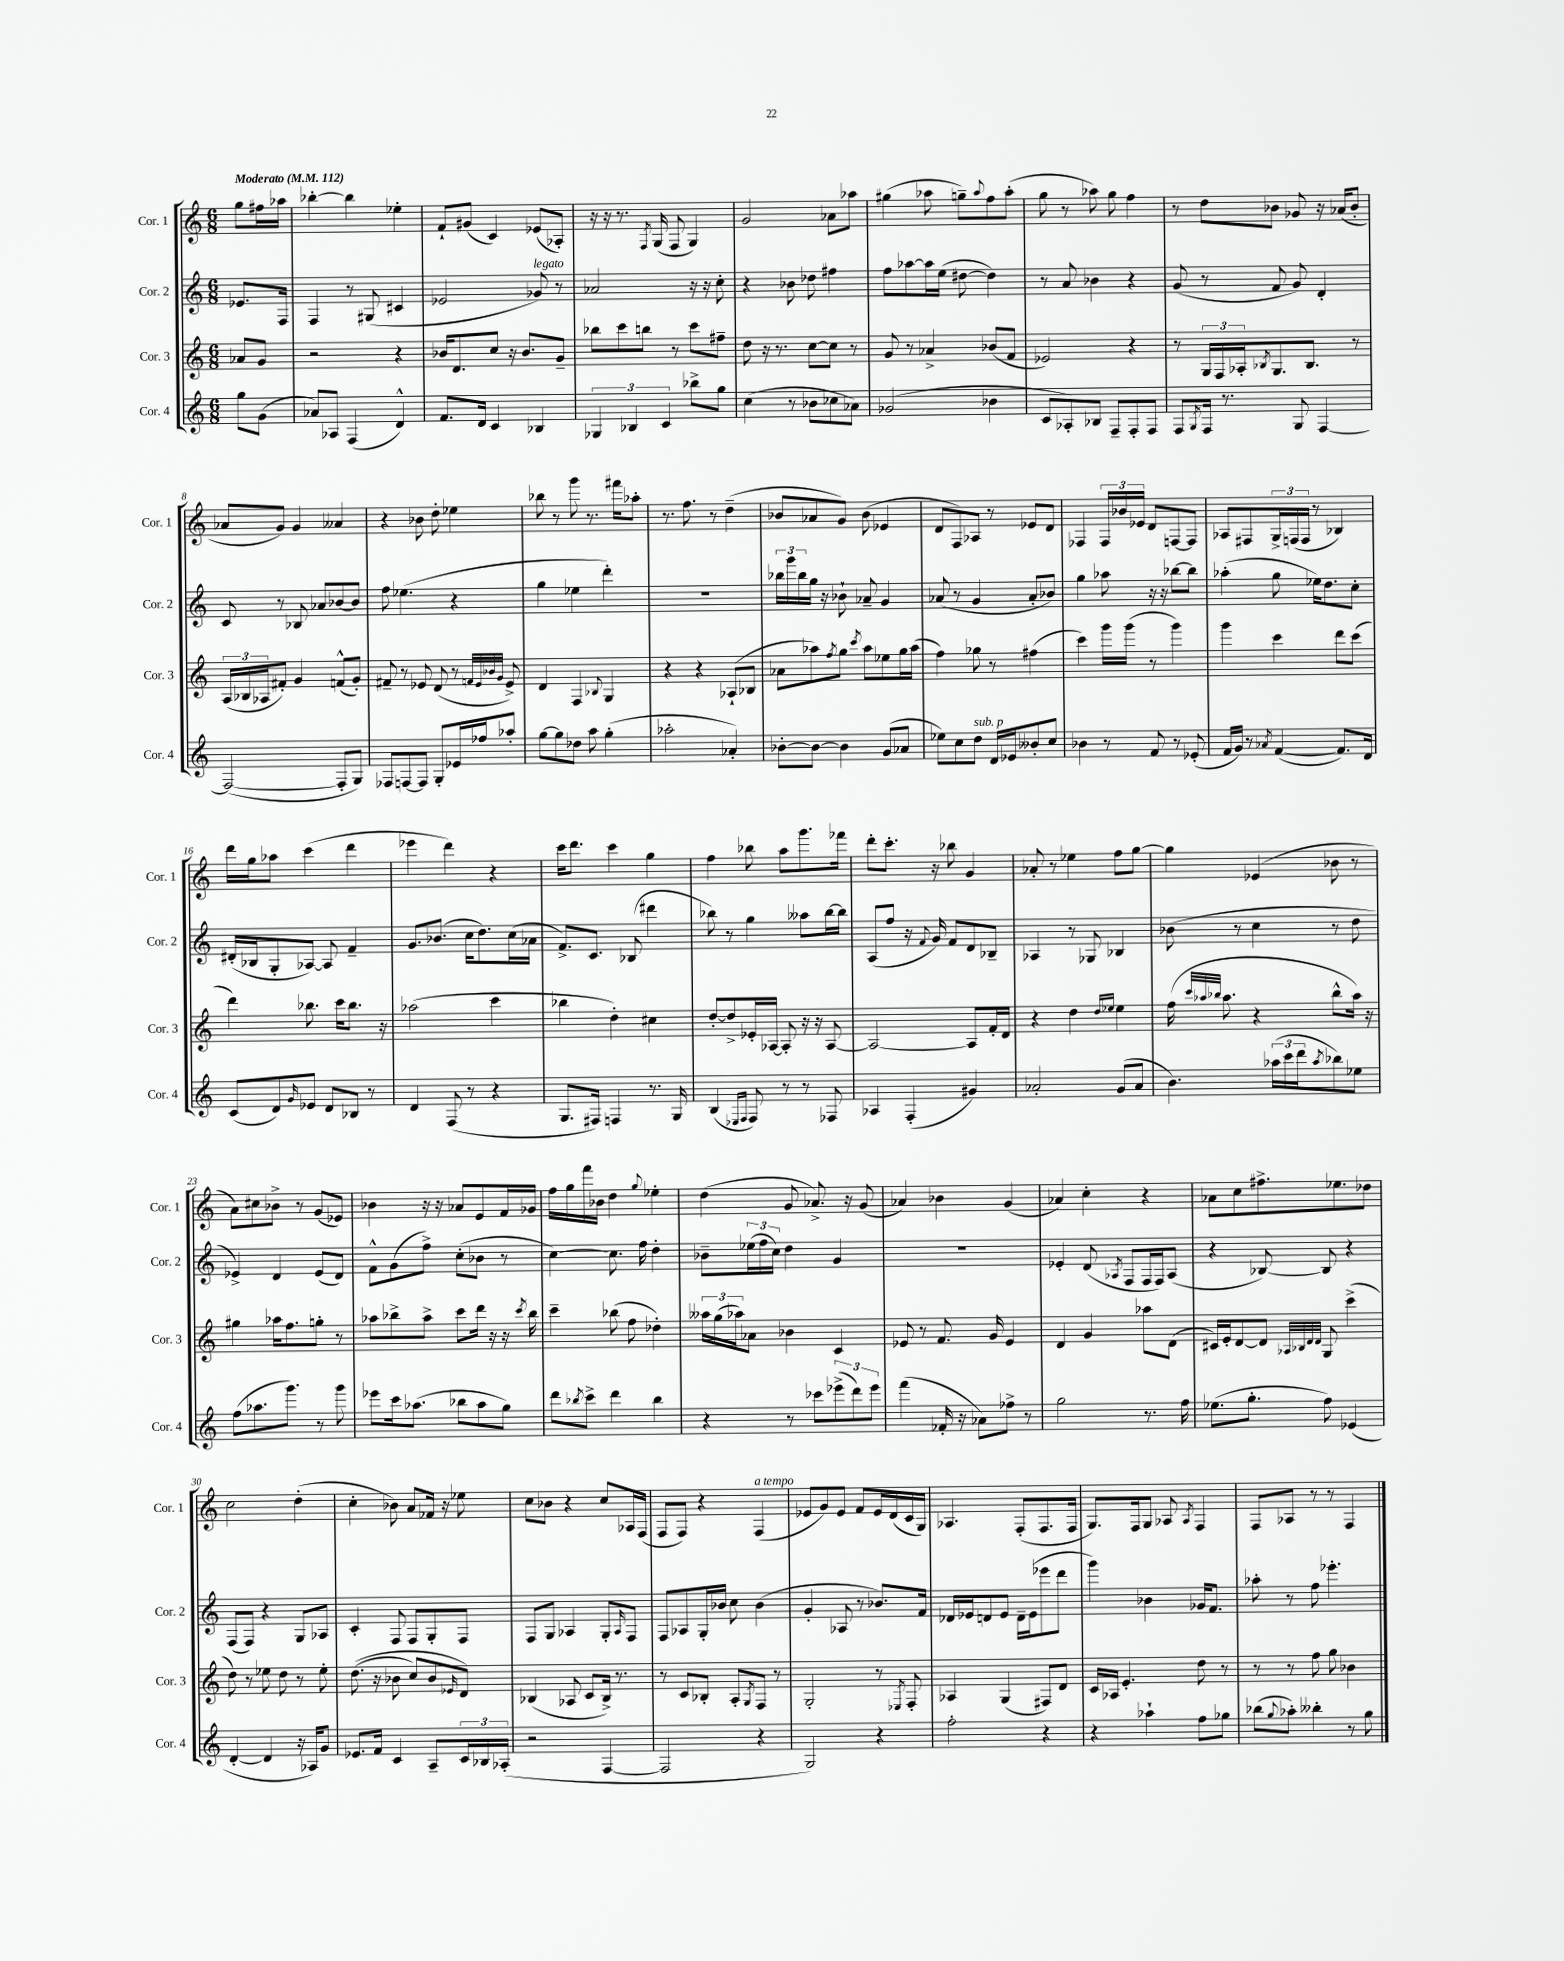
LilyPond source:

<<
\new StaffGroup <<
\new Staff = "s0" \with { instrumentName = "Cor. 1" shortInstrumentName = "Cor. 1" } {
    \clef treble \key c \major \numericTimeSignature \time 6/8 \partial 4 \tempo "Moderato" 4 = 112
    g''8 fis''16 aes''16 |
    bes''4~-. bes''4 ees''4-. |
    f'8-! gis'8( c'4) ees'8( aes8-.) |
    r16 r16 r8. \acciaccatura { f8 } g16( f8 g4) |
    g'2 aes'8 aes''8 |
    gis''4( aes''8 g''8--) \appoggiatura { aes''8 } f''8 aes''8-.( |
    g''8 r8 aes''8) g''8 f''4 |
    r8 d''8 bes'8 ges'8 r16 aes'16( bes'8-. |
    aes'8 g'8) g'4 aeses'4 |
    r4 bes'8 d''8-. ees''4 |
    bes''8 r8 g'''8 r8. fis'''16 aes''8-. |
    r8. f''8. r8 d''4--( |
    bes'8 aes'8 g'8) bes'8( ees'4 |
    d'8 f8) aes8 r8 ees'8 d'8 |
    fes4 \tuplet 3/2 { fes16 bes'16 ees'16 } d'8 f8~ f8 |
    aes8 fis8 \tuplet 3/2 { g16-> f16( f16 } r8 bes4) |
    d'''16 g''16 aes''8 c'''4( d'''4 |
    ees'''4 d'''4) r4 |
    c'''16 d'''8. c'''4 g''4 |
    f''4 bes''8 a''8 g'''8. fes'''16 |
    d'''8-. c'''8.-. r16 bes''8 g'4 |
    aes'8-. r8 ees''4 f''8 g''8~ |
    g''4 ees'4( bes'8 r8 |
    a'8) cis''8 bes'8-> r8 g'8( ees'8) |
    bes'4 r16 r16 aes'8 e'8 f'16 ges'16 |
    f''16 g''16 f'''16 bes'16 d''4 \appoggiatura { g''8 } ees''4-. |
    d''4( g'8 aes'8.->) r16 g'8( |
    aes'4) bes'4 g'4( |
    aes'4) c''4-. r4 |
    aes'8 c''8 fis''8.-> ees''8. des''8 |
    c''2 d''4-.( |
    c''4-. bes'8) a'8 fes'16 r16 ees''8 |
    c''8 bes'8 r4 c''8 aes16 f16( |
    f8 f8) r4 f4^\markup { \italic "a tempo" }( |
    ees'8 g'8) ees'8 f'8 ees'16 d'16( c'16 g16) |
    aes4. f8-.( f8. f16 |
    g8.) f16 g8 aes8 \acciaccatura { aes8 } f4 |
    f8 aes8 r8 r8 f4 \bar "|." |
}
\new Staff = "s1" \with { instrumentName = "Cor. 2" shortInstrumentName = "Cor. 2" } {
    \clef treble \key c \major \numericTimeSignature \time 6/8 \partial 4
    ees'8. f16 |
    f4 r8 gis8( cis'4 |
    ees'2 ges'8^\markup { \italic "legato" }) r8 |
    aes'2 r16 r16 c''8-. |
    r4 bes'8 des''8 fis''4 |
    f''8 aes''8~ aes''16 e''16( dis''8~ dis''4) |
    r8 a'8 bes'4 r4 |
    g'8( r8 f'8 g'8) d'4-. |
    c'8 r8 bes8 aes'8 bes'8~ bes'8 |
    f''8 ees''4.( r4 |
    g''4 ees''4 d'''4-.) |
    r2. |
    \tuplet 3/2 { bes''16 g'''16 bes''16 } g''16 r16 bes'8-! aes'8-- g'4 |
    aes'8( r8 g'4 aes'8-. bes'8) |
    g''4 aes''8 r16 r16 bes''8~ bes''8 |
    aes''4-.( g''8 ees''16) d''8. c''8-. |
    dis'16-.( bes16 g8-. aes8~) aes8 f'4-- |
    g'8. bes'8.( c''16 d''8.) c''16( aes'16 |
    f'8.->) c'8. bes8( dis'''4 |
    bes''8) r8 g''4 aeses''8 bes''16~ bes''16 |
    a8( f''8 r16 \appoggiatura { f'8 } g'16) f'8 d'8 bes8-- |
    aes4 r8 ges8 bes4 |
    bes'8( r8 c''4 r8 d''8 |
    ees'4->) d'4 ees'8( d'8) |
    f'8-^ g'8( f''8->) c''8-.( bes'8 r8 |
    c''4~) c''8. f''16 d''4-. |
    bes'8-- \tuplet 3/2 { ees''16( f''16 c''16) } d''4 g'4 |
    R2. |
    ees'4-. d'8( \acciaccatura { aes8 } f8 f16 f16) aes8( |
    r4 bes8~) bes8 r4 |
    f8( f8) r4 g8 aes8 |
    c'4-. f8 f8 g8-. f8 |
    f8 g8 aes4 g8-. \grace { aes16 } f8 |
    f8 aes8 g16-. bes'16 c''8 bes'4( |
    g'4-. aes8 r8 bes'8.) f'16 |
    des'16 ees'16 d'8 ees'8 d'16-- ees'16( ees'''8 d'''8 |
    g'''4) bes'4 ges'16 f'8. |
    aes''8-. r8 f''8 ees'''4.-. \bar "|." |
}
\new Staff = "s2" \with { instrumentName = "Cor. 3" shortInstrumentName = "Cor. 3" } {
    \clef treble \key c \major \numericTimeSignature \time 6/8 \partial 4
    aes'8 g'8 |
    r2 r4 |
    bes'16 d'8. c''8 r16 bes'8. g'8-- |
    bes''8 c'''8 b''8 r8 c'''8 fis''8-- |
    d''8 r16 r8. c''8~ c''8 r8 |
    g'8 r8 aes'4-> bes'8( f'8 |
    ees'2) r4 |
    r8 \tuplet 3/2 { g16 f16 aes16-. } \acciaccatura { bes8 } g8. bes8. r8 |
    \tuplet 3/2 { a16( bes16 aes16 } fis'8-.) g'4 f'8-^( g'8-.) |
    fis'8-- r8 ees'8 d'8( r8 \grace { f'32 ees'32 bes'32 g'32 } ees'8->) |
    d'4 f4 \appoggiatura { bes8 } g4 |
    r4 r4 aes8-!( bes8 |
    aes'8 aes''8) \acciaccatura { f''8 } g''8 \acciaccatura { c'''8 } aes''8 ees''8 g''16 aes''16( |
    f''4) ges''8 r8 fis''4( |
    c'''4) g'''16 g'''16( r8 g'''4) |
    g'''4 c'''4 d'''8 c'''8( |
    d'''4) bes''8. c'''16 bes''8. r16 |
    aes''2( c'''4 |
    bes''4 d''4-.) cis''4 |
    d''8~-. d''8-> ees'16-. aes16~ aes8-. r16 r16 aes8~ |
    aes2~ aes8 f'16-. d'16 |
    r4 d''4 \grace { d''16 ees''16 } ees''4 |
    f''16( \grace { c'''32 aes''32 bes''32 } aes''8. r4 bes''8-^ aes''16) r16 |
    gis''4 aes''16 f''8. g''8-. r8 |
    aes''8 bes''8-> aes''8-> c'''8 d'''16 r16 r16 \acciaccatura { c'''8 } bes''16 |
    c'''4-- bes''8( f''8 des''4-.) |
    \tuplet 3/2 { aeses''16 g''16( aes''16) } aes'8 bes'4 c'4 |
    ees'8 r8 f'8. g'16 ees'4 |
    d'4 g'4 aes''8 d'8( |
    cis'16) e'16-. d'8~ d'8 \grace { aes32 bes32 d'32 d'32 } g8 c'''4->( |
    d''8) r8 ees''8 d''8 r8 ees''8-. |
    d''8.(\( r16 bes'8 c''8) bes'8 \grace { ees'16 } d'8\) |
    bes4( aes8 c'8 bes16->) r8. |
    r8 c'8 bes8-. a8-. \acciaccatura { g8 } f8 r8 |
    g2-. r8 \acciaccatura { ees8 } f8-. |
    aes4 g4( fis8) d'8 |
    c'16 aes16 e'4.-. d''8 r8 |
    r8 r8 f''8 g''8 bes'4 \bar "|." |
}
\new Staff = "s3" \with { instrumentName = "Cor. 4" shortInstrumentName = "Cor. 4" } {
    \clef treble \key c \major \numericTimeSignature \time 6/8 \partial 4
    g''8 g'8( |
    aes'8) aes8 f4( d'4-^) |
    f'8. d'16 c'4 bes4 |
    \tuplet 3/2 { ges4 bes4 c'4 } bes''8-> g''8 |
    c''4( r8 bes'8 ces''8 aes'8) |
    ges'2( bes'4 |
    c'8 aes8-.) bes8 f8-- f8-. f8 |
    f8 \acciaccatura { g8 } f16 r8. g8 f4~ |
    f2~( f8-. g8) |
    fes8 f8~ f8 g8-. ees'16 fes''16 aes''8-. |
    g''8~ g''8 des''8 a''8 g''4-.( |
    aes''2-. aes'4-.) |
    bes'8~-. bes'8~ bes'4 g'8( aes'8 |
    ees''8) c''8 d''8^\markup { \italic "sub. p" } d'16 ees'16 beses'8-. c''8 |
    bes'4 r8 f'8 r8 ees'8-.( |
    f'16 g'16) r8 \acciaccatura { aes'8 } f'4~( f'8.) d'16 |
    c'8( d'8) \grace { g'16 } ees'8 d'8 bes8 r8 |
    d'4 f8( r8 r4 |
    g8. fis16) f4 r8. g16 |
    b4( \grace { ees16 f16 } f8) r8 r8 fes8 |
    aes4 f4-.( gis'4) |
    aes'2-. g'8( aes'8 |
    b'4.) \tuplet 3/2 { aes''16( c'''16 d'''16 } \acciaccatura { aes''8 } bes''8) ees''8 |
    f''8( aes''8. g'''8.) r8 g'''8 |
    ees'''8 c'''16 aes''8.( bes''8 aes''8 g''8) |
    d'''8 \acciaccatura { bes''8 } c'''8-> d'''4 bes''4 |
    r4 r8 ces'''8 \tuplet 3/2 { ees'''8->( d'''8) ees'''8 } |
    f'''4( fes'16-. r16 aes'8) fes''8-> r8 |
    g''2 r8. f''16 |
    ees''8.( g''8.-. f''8) ees'4( |
    d'4~-. d'4 r16 aes16) g'8 |
    ees'8. f'16 c'4 a8-- \tuplet 3/2 { c'16 bes16 aes16-.( } |
    r2 f4~ |
    f2 r4 |
    g2) r4 |
    f''2-. r4 |
    r4 aes''4-! f''8 ges''8 |
    bes''8( \appoggiatura { g''8 } aes''8-.) beses''4-. r8 g''8 \bar "|." |
}
>>
>>
